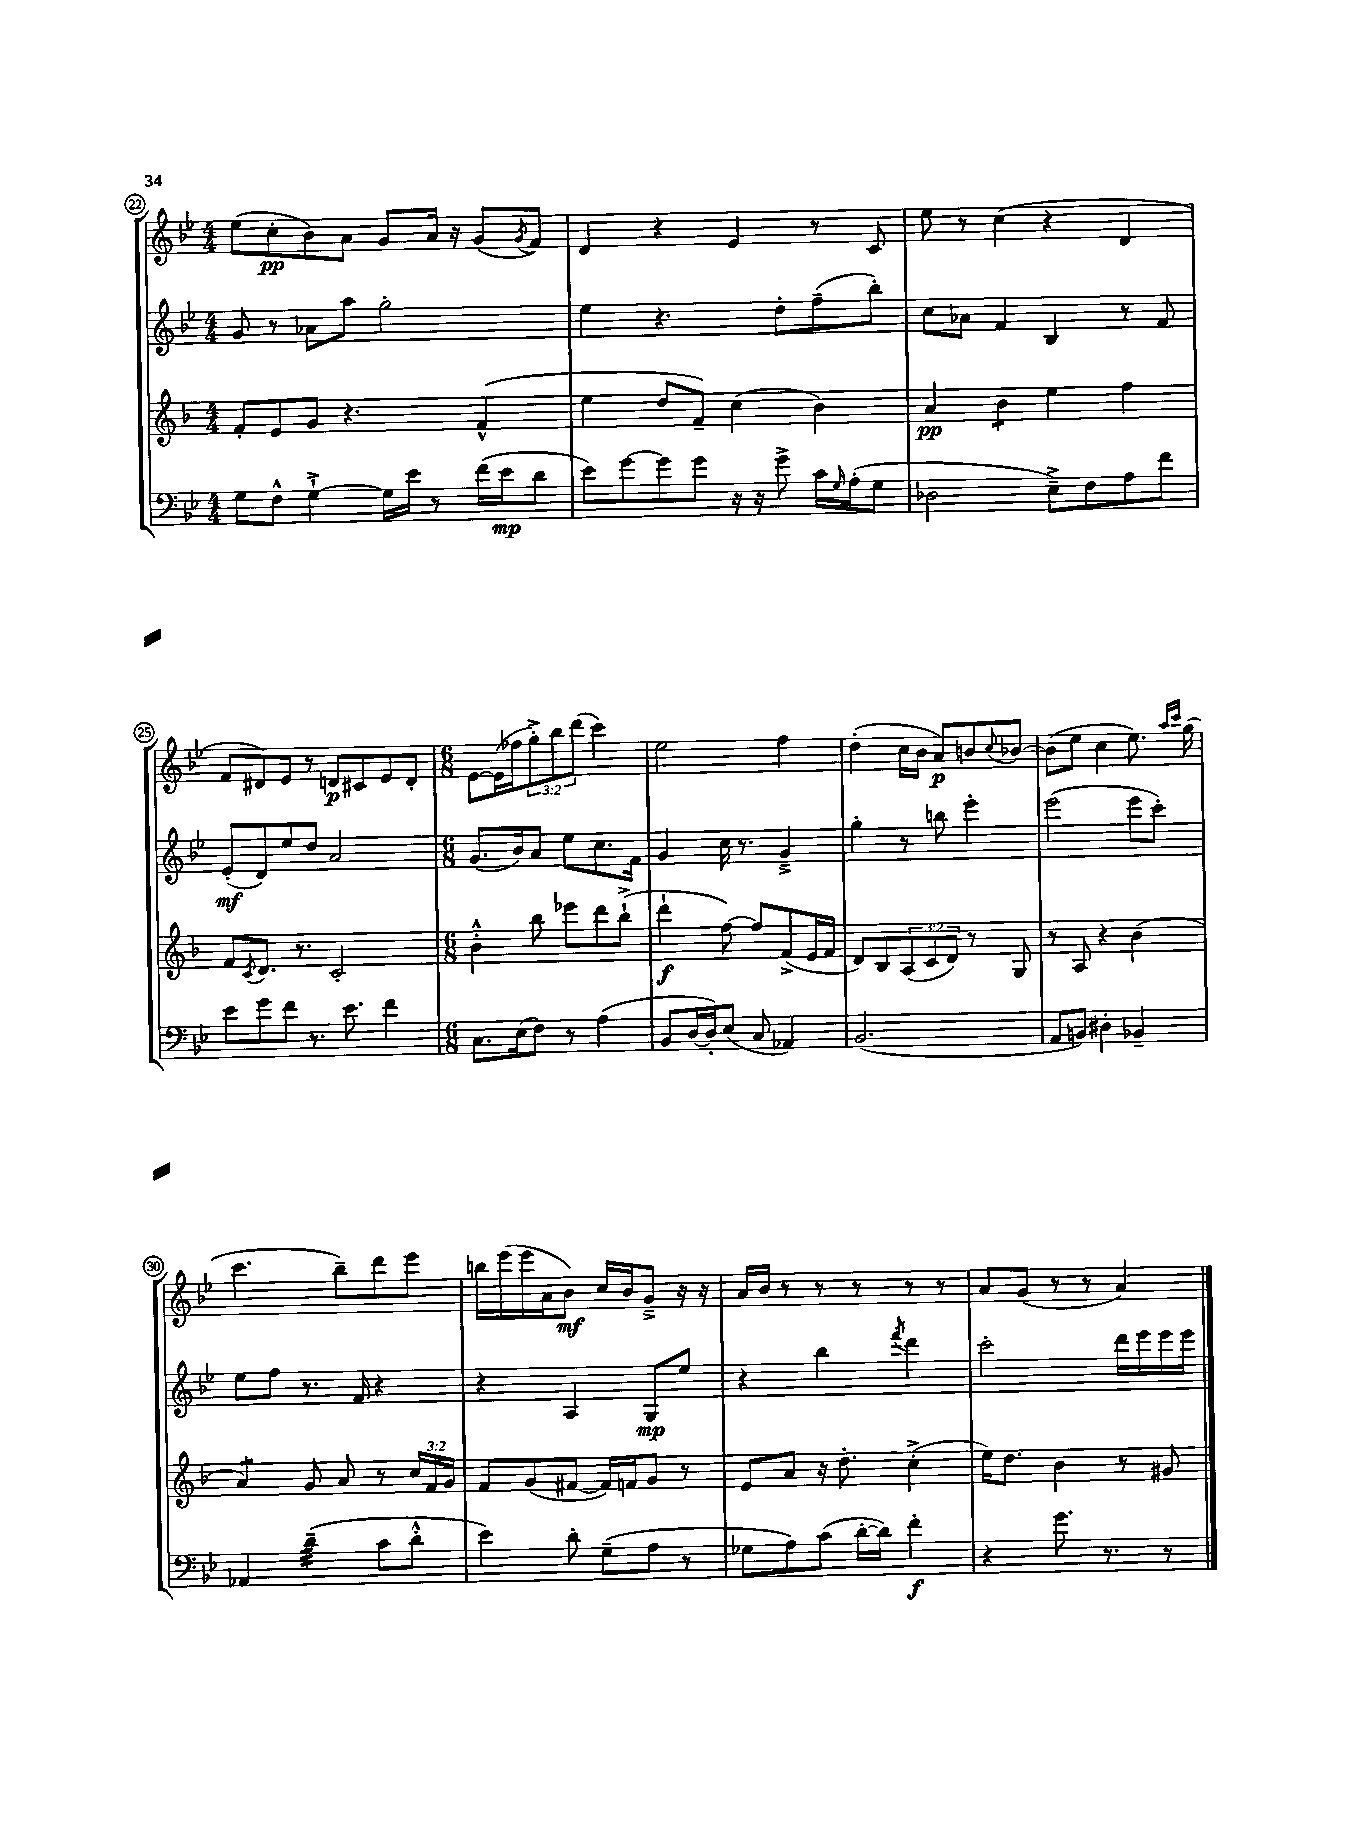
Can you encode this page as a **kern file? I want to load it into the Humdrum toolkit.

**kern	**kern	**kern	**kern
*staff4	*staff3	*staff2	*staff1
*clefF4	*clefG2	*clefG2	*clefG2
*k[b-e-]	*k[b-]	*k[b-e-]	*k[b-e-]
*M4/4	*M4/4	*M4/4	*M4/4
8G	8f'	8g	(8ee-
8F^^	8e	8r	8cc'
[4G`^	8g	8a-	8b-)
.	4.r	8aa	8a
16G]	.	2gg'	8g
16e-	.	.	.
8r	.	.	16a
.	.	.	16r
(16f	(4f^^	.	(8g
16e-	.	.	.
.	.	.	8qg
8d	.	.	8f)
=	=	=	=
8e-)	4ee	4ee-	4d
[8g	.	.	.
8g]	8dd	4.r	4r
8g	8f~)	.	.
16r	(4cc	.	4e-
16r	.	.	.
8g^	.	8dd'	.
16c	4b-)	(8ff~	8r
16qqG	.	.	.
(16A'	.	.	.
8G	.	8bb-')	8c
=	=	=	=
2D-	4a	8cc	8ee-
.	.	8a-	8r
.	4b-	4f	(4cc
8E-~^)	4ee	4B-	4r
8F	.	.	.
8A	4ff	8r	4d
8f	.	8f	.
=	=	=	=
8e-	8f	(8e-'	8f
.	8qc	.	.
8g	8.d	8d)	8d#)
8f	.	8ee-	8e-
.	8.r	.	.
8.r	.	8dd	8r
.	2c'	2a	8d
8.e-	.	.	.
.	.	.	8c#
4f	.	.	8e-
.	.	.	8d'
=	=	=	=
*M6/8	*M6/8	*M6/8	*M6/8
8.C	4b-'^^	(8.g	[8e-
.	.	.	(16e-]
(16E-	.	16b-)	16ff-
8F)	8bb-	8a	12gg'^)
.	.	.	12bb-
8r	8eee-	8ee-	.
.	.	.	(12ddd
(4A	8ddd	8.cc	4ccc)
.	(8bb-`^	.	.
.	.	16f	.
=	=	=	=
8BB-	4ddd`	4g	2ee-
[16D	.	.	.
16D'])	.	.	.
(8E-	[8ff)	16cc	.
.	.	8.r	.
8C	8ff]	.	.
4AA-)	(8f^	4g~^	4ff
.	16e	.	.
.	16f	.	.
=	=	=	=
(2.BB-	8d)	4gg'	(4dd'
.	8B-	.	.
.	(12A	8r	16cc
.	.	.	16b-
.	12c	.	.
.	.	8bb	8a)
.	12d)	.	.
.	8r	4eee-'	8b
.	.	.	8qqcc
.	8G	.	[8b-
=	=	=	=
8AA	8r	(2eee-	(8b-]
8BB)	8A	.	8ee-
4D#'	4r	.	4cc
4BB-~	(4b-	8eee-	8.ee-)
.	.	8ccc')	.
.	.	.	16qqaa
.	.	.	16qqccc
.	.	.	(16gg
=	=	=	=
4AA-	4a)	8ee-	4.ccc
.	.	8ff	.
(4d~	8g	8.r	.
.	8a	.	8bb-~)
.	.	16f	.
8c	8r	4r	8ddd
8d'^^	24cc	.	8eee-
.	24f	.	.
.	24g	.	.
=	=	=	=
4e-)	8f	4r	16bb
.	.	.	(16eee-
.	(8g	.	16eee-
.	.	.	16a
8d'	[8f#	4A	8b-)
(8G~	16f#])	.	16cc
.	16f	.	16b-
8A	8g	8G	8g~^
8r	8r	8ee-	16r
.	.	.	16r
=	=	=	=
8G-	8e	4r	16a
.	.	.	16b-
8A)	8a	.	8r
(8c	16r	4bb-	8r
.	8.dd'	.	.
[16d'	.	.	8r
16d])	.	.	.
.	.	8qfff	.
4f'	(4cc'^	4ddd	8r
.	.	.	8r
=	=	=	=
4r	16ee)	2ccc'	8a
.	8.dd	.	.
.	.	.	(8g
8.g	4b-	.	8r
.	.	.	8r
8.r	.	.	.
.	8r	16ddd	4a)
.	.	16eee-	.
8r	8g#	16eee-	.
.	.	16eee-	.
==	==	==	==
*-	*-	*-	*-
